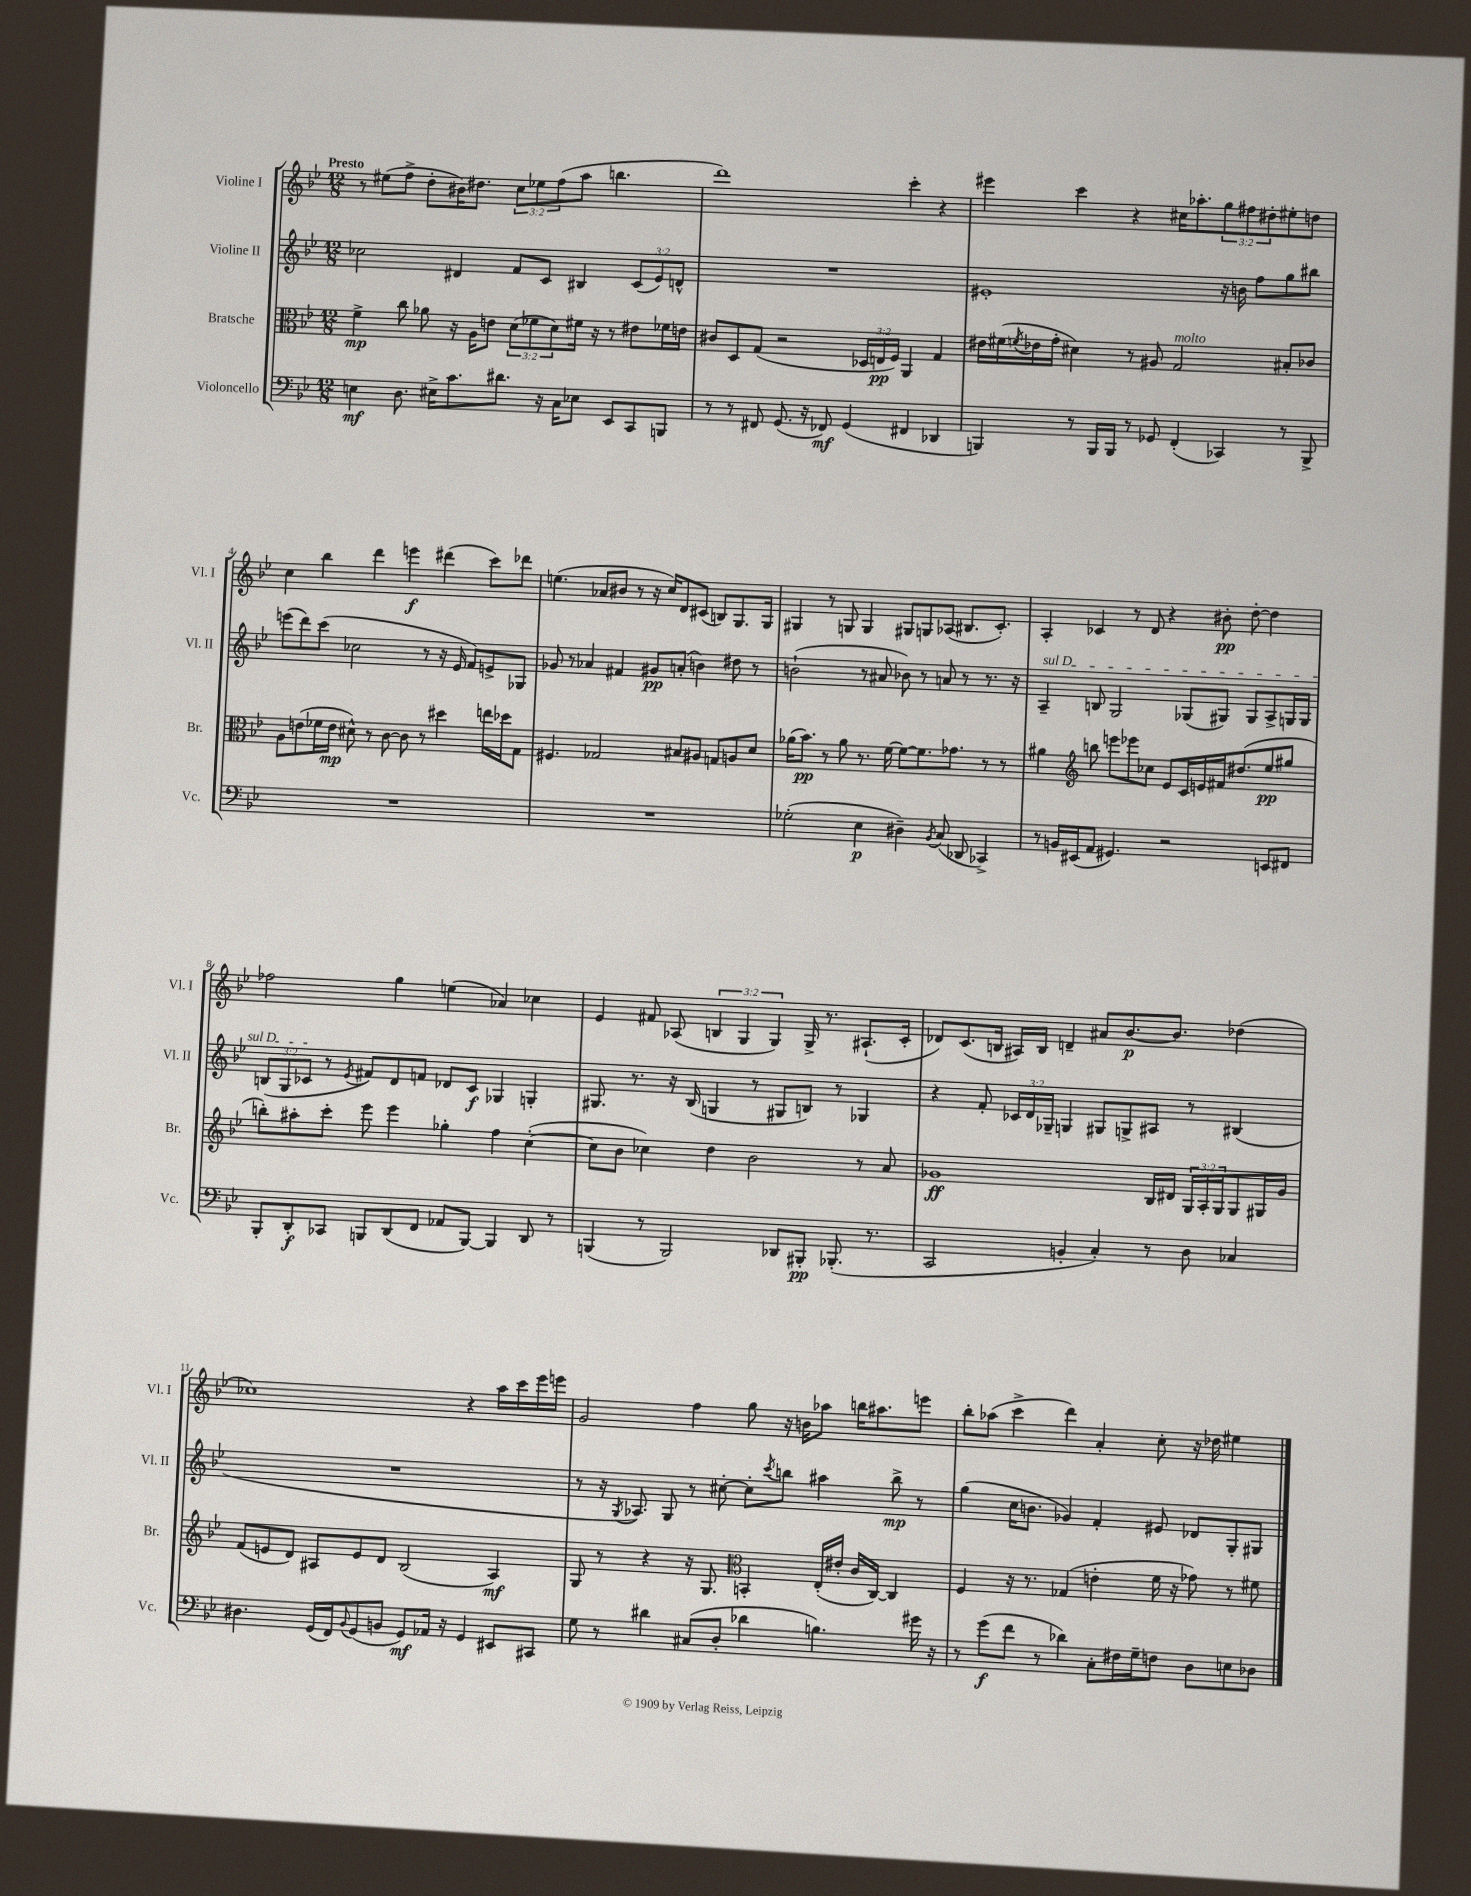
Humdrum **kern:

**kern	**dynam	**kern	**dynam	**kern	**dynam	**kern	**dynam
*part4	*part4	*part3	*part3	*part2	*part2	*part1	*part1
*staff4	*staff4	*staff3	*staff3	*staff2	*staff2	*staff1	*staff1
*I"Violoncello	*	*I"Bratsche	*	*I"Violine II	*	*I"Violine I	*
*I'Vc.	*	*I'Br.	*	*I'Vl. II	*	*I'Vl. I	*
*clefF4	*	*clefC3	*	*clefG2	*	*clefG2	*
*k[b-e-]	*	*k[b-e-]	*	*k[b-e-]	*	*k[b-e-]	*
*M12/8	*	*M12/8	*	*M12/8	*	*M12/8	*
=1	=1	=1	=1	=1	=1	=1	=1
!	!	!	!	!	!	!LO:TX:a:B:t=Presto	!
4En\	mf	4f^\	mp	2cc-X\	.	8r	.
.	.	.	.	.	.	(8ee#X\L	.
8.D\	.	8cc\	.	.	.	8ff^\J	.
.	.	8a-X\	.	.	.	8dd'\L	.
16E#X^\KL	.	.	.	.	.	.	.
8.c\	.	16r	.	4d#X/	.	16b#X\K)	.
.	.	16A\KL	.	.	.	8.dd#X\J	.
.	.	8en\J	.	.	.	.	.
8.d#X\J	.	.	.	.	.	.	.
.	.	(12d\L	.	8f/L	.	12cc\L	.
.	.	12f-X\	.	.	.	12ee-X\	.
16r	.	.	.	8c/J	.	.	.
.	.	12d\)	.	.	.	(12ff\	.
16C\KL	.	.	.	.	.	.	.
8E-X\J	.	16f#X\Jk	.	4B#X/	.	8aa\J	.
.	.	16r	.	.	.	.	.
8EE-/L	.	8r	.	.	.	4.bbn\	.
8CC/	.	8e#X\L	.	(12c/L	.	.	.
.	.	.	.	12e-/)	.	.	.
8BBBn/J	.	16f-X\L	.	.	.	.	.
.	.	.	.	12dn^^/J	.	.	.
.	.	16en\JJ	.	.	.	.	.
=2	=2	=2	=2	=2	=2	=2	=2
8r	.	8c#X/L	.	1.r	.	1ddd)	.
8r	.	8D/	.	.	.	.	.
8FF#X/	.	(8G/J	.	.	.	.	.
(8.GG/	.	2r	.	.	.	.	.
16r	.	.	.	.	.	.	.
8FF-X/)	mf	.	.	.	.	.	.
(4GG/	.	.	.	.	.	.	.
.	.	24D-X/LL	.	.	.	.	.
.	.	24En/	pp	.	.	.	.
.	.	24F/JJ)	.	.	.	.	.
4FF#X/	.	4AA/	.	.	.	4ccc'\	.
4DD-X/	.	4G/	.	.	.	4r	.
=3	=3	=3	=3	=3	=3	=3	=3
4BBBn/)	.	16e#X\LL	.	1e#X'	.	4eee#X\	.
.	.	(16f#X\	.	.	.	.	.
.	.	8qfn/	.	.	.	.	.
.	.	16e-X\	.	.	.	.	.
.	.	16g'\JJ	.	.	.	.	.
8r	.	4d#X\)	.	.	.	4ccc\	.
16BBB/LL	.	.	.	.	.	.	.
16BBB/JJ	.	.	.	.	.	.	.
8r	.	8r	.	.	.	4r	.
8GG-X/	.	8A#X/	.	.	.	.	.
!	!	!LO:TX:a:i:t=molto	!	!	!	!	!
(4FF'/	.	2G/	.	.	.	16cc#X\KL	.
.	.	.	.	.	.	8.aa-X'\	.
4CC-X/)	.	.	.	16r	.	12gg\	.
.	.	.	.	16bn\	.	.	.
.	.	.	.	.	.	12ff#X\	.
.	.	.	.	8ff\L	.	.	.
.	.	.	.	.	.	12dd#X'\	.
8r	.	8B#X'/L	.	8gg\	.	8ee#X'\	.
8BBB^/	.	8c-X/J	.	8bb#X\J	.	8ddn\J	.
!!LO:LB:g=z
=4	=4	=4	=4	=4	=4	=4	=4
1.r	.	8A\L	.	(8eeen\L	.	4cc\	.
.	.	(8en\	.	8ddd\)	.	.	.
.	.	16f-X\L	.	(8ccc\J	.	4bb-\	.
.	.	16e\JJ	mp	.	.	.	.
.	.	8d#X^^\)	.	2cc-X\	.	.	.
.	.	8r	.	.	.	4ddd\	.
.	.	[8c\	.	.	.	.	.
.	.	8c\]	.	.	.	4eeen\	f
.	.	8r	.	8r	.	.	.
.	.	4dd#X\	.	16r	.	(4ddd#X\	.
.	.	.	.	16e-/	.	.	.
.	.	.	.	8f/L)	.	.	.
.	.	16een\LL	.	8en^/	.	8ccc\L)	.
.	.	16dd-X\J	.	.	.	.	.
.	.	8G\J	.	8G-X/J	.	8ddd-X\J	.
=5	=5	=5	=5	=5	=5	=5	=5
1.r	.	4.F#X/	.	8g-X/	.	(4.een\	.
.	.	.	.	8r	.	.	.
.	.	.	.	4a-X/	.	.	.
.	.	2G-X/	.	.	.	8a-X/L	.
.	.	.	.	4f#X/	.	8b#X/J	.
.	.	.	.	.	.	8r	.
.	.	.	.	8g#X/L	pp	16r	.
.	.	.	.	.	.	16cc/KL)	.
.	.	8B#X/L	.	(8an'/J	.	8d/	.
.	.	8A#X/J	.	4bn\)	.	(8c#X/J	.
.	.	8Gn/L	.	.	.	8Bn/L)	.
.	.	8An/	.	8dd#X\	.	8.G/	.
.	.	8d/J	.	8r	.	.	.
.	.	.	.	.	.	16G/Jk	.
=6	=6	=6	=6	=6	=6	=6	=6
(2G-X'\	.	(16a-X\KL	.	(2bn`\	.	4G#X/	.
.	.	8.b-\J)	pp	.	.	.	.
.	.	8r	.	.	.	8r	.
.	.	8a-\	.	.	.	8Gn/	.
4E-\	p	8.r	.	8r	.	4G/	.
.	.	.	.	8a#X/	.	.	.
.	.	[16f\	.	.	.	.	.
4D#X~\)	.	8f\L_	.	8b-X\)	.	8G#X/L	.
.	.	8.f\]	.	8r	.	8Gn/	.
8qBB-/	.	.	.	.	.	.	.
(8C/	.	.	.	8an/	.	(8A-X/J	.
.	.	8.g-X\J	.	.	.	.	.
8DD-X/	.	.	.	8r	.	8.B#X/L	.
4CC-X^/)	.	8r	.	8.r	.	.	.
.	.	.	.	.	.	8.c'/J)	.
.	.	8r	.	.	.	.	.
.	.	.	.	16r	.	.	.
=7	=7	=7	=7	=7	=7	=7	=7
!	!	!	!	!LO:TX:a:i:t=sul D	!	!	!
8r	.	4a#X\	.	4A~/	.	4A'/	.
16BBn/LL	.	.	.	.	.	.	.
(16EE#X/J	.	.	.	.	.	.	.
*	*	*clefG2	*	*	*	*	*
8AA/J	.	8bbn\	.	8Bn/	.	4c-X/	.
4.GG#X/)	.	8eeen\L	.	2G/	.	.	.
.	.	8eee-X\	.	.	.	8r	.
.	.	8cc-X\J	.	.	.	8d/	.
2r	.	8e-/L	.	.	.	4r	.
.	.	16c/L	.	(8G-X/L	.	.	.
.	.	16en/	.	.	.	.	.
.	.	16f#X/J	.	8G#X/J)	.	8b#X'\	pp
.	.	(8.dd#X/	.	.	.	.	.
.	.	.	.	8G#/L	.	[8dd'\	.
8EEn/L	.	8ee-/	pp	8A^/	.	4dd\]	.
8FF#X/J	.	8gg#X/J	.	16Gn/L	.	.	.
.	.	.	.	16G/JJ	.	.	.
!!LO:LB:g=z
=8	=8	=8	=8	=8	=8	=8	=8
8BBB-'/L	.	8bbn'\L)	.	(12Bn/L	.	2ff-X\	.
.	.	.	.	12G/	.	.	.
8DD'/	f	8aa#X'\	.	.	.	.	.
.	.	.	.	12c-X/J	.	.	.
8CC-X/J	.	8ccc'\J	.	8r	.	.	.
.	.	.	.	8qe-/	.	.	.
8BBBn/L	.	8eee-\	.	8f#X/L)	.	.	.
(8DD/	.	4eee-\	.	8d/	.	4gg\	.
8FF/J	.	.	.	8fn/J	.	.	.
8AA-X/L	.	4gg-X'\	.	8d-X/L	.	(4een\	.
[8BBB/J)	.	.	.	8c-/J	f	.	.
4BBB/]	.	4ff\	.	4G-X/	.	4a-X/)	.
8DD/	.	([4cc'\	.	4Gn'/	.	4cc-X\	.
8r	.	.	.	.	.	.	.
=9	=9	=9	=9	=9	=9	=9	=9
(4BBBn/	.	8cc\L]	.	8.G#X/	.	4e-/	.
.	.	8b-\J	.	.	.	.	.
.	.	.	.	8.r	.	.	.
8r	.	4cc-X\)	.	.	.	8f#X/	.
2BBB/)	.	.	.	16r	.	(8A-X/	.
.	.	.	.	(16B-/	.	.	.
.	.	4dd\	.	4Gn/	.	6Bn/	.
.	.	.	.	.	.	6G/	.
.	.	2b-\	.	8r	.	.	.
.	.	.	.	.	.	6G/)	.
8DD-X/L	.	.	.	8G#X/L	.	.	.
8BBB#X'/J	pp	.	.	8Bn/J)	.	16G^/	.
.	.	.	.	.	.	8.r	.
(8.BBB-X'/	.	.	.	8r	.	.	.
.	.	8r	.	4G-X/	.	(8.A#X`/L	.
8.r	.	.	.	.	.	.	.
.	.	8a/	.	.	.	.	.
.	.	.	.	.	.	16c'/Jk	.
=10	=10	=10	=10	=10	=10	=10	=10
2CC/	.	1g-X	ff	4r	.	8d-X/L)	.
.	.	.	.	.	.	(8.c/	.
.	.	.	.	8f'/	.	.	.
.	.	.	.	.	.	16Bn/Jk	.
.	.	.	.	24c-X/LL	.	16A#X/LL)	.
.	.	.	.	24d/	.	.	.
.	.	.	.	.	.	16B/JJ	.
.	.	.	.	24G-X~/JJ	.	.	.
4BBn'/	.	.	.	4Gn/	.	4dn~/	.
4C'/)	.	.	.	8G#X/L	.	8a#X/L	.
.	.	.	.	8Gn^/	.	[8.b-/	p
8r	.	16B-/LL	.	8A#X/J	.	.	.
.	.	16d#X/JJ	.	.	.	8.b-/J]	.
8D\	.	24G/LL	.	8r	.	.	.
.	.	24A'/	.	.	.	.	.
.	.	24G/J	.	.	.	.	.
4C-X/	.	8G/	.	(4B#X/	.	(4dd-X\	.
.	.	16G#X/L	.	.	.	.	.
.	.	16g-/JJ	.	.	.	.	.
!!LO:LB:g=z
=11	=11	=11	=11	=11	=11	=11	=11
4.D#X\	.	(8f/L	.	1.r	.	1cc-X)	.
.	.	8en/	.	.	.	.	.
.	.	8d/J)	.	.	.	.	.
(16GG/LL	.	8A#X/L	.	.	.	.	.
16FF/J)	.	.	.	.	.	.	.
8qqBB-/	.	.	.	.	.	.	.
(8GG/	.	8e/	.	.	.	.	.
8BBn/J	.	8d/J	.	.	.	.	.
8GG/L)	mf	(2B-/	.	.	.	.	.
16AA-X/Jk	.	.	.	.	.	.	.
16r	.	.	.	.	.	.	.
4GG/	.	.	.	.	.	4r	.
8EE#X/L	.	4A#/)	mf	.	.	16aa\LL	.
.	.	.	.	.	.	16ccc\	.
8CC#X/J	.	.	.	.	.	16eee-\	.
.	.	.	.	.	.	16eeen\JJ	.
=12	=12	=12	=12	=12	=12	=12	=12
8G\	.	8G/	.	8r	.	2g/	.
8r	.	8r	.	16r	.	.	.
.	.	.	.	8qG/	.	.	.
.	.	.	.	8.A-X/)	.	.	.
4d#X\	.	4r	.	.	.	.	.
.	.	.	.	8G/	.	.	.
(8C#X/L	.	16r	.	8r	.	4ff\	.
.	.	8.G/	.	.	.	.	.
8D'/J	.	.	.	[8cc#X'\	.	.	.
*	*	*clefC3	*	*	*	*	*
4d-X\	.	4BBn'/	.	8cc#'\L]	.	8gg\	.
.	.	.	.	8qccc/	.	.	.
.	.	.	.	8bbn\J	.	16r	.
.	.	.	.	.	.	16bn\KL	.
4.Bn\)	.	(16E-'/LL	.	4aa#X\	.	8aa-X\J	.
.	.	16e#X'/JJ	.	.	.	.	.
.	.	16c/LL	.	.	.	16bbn\KL	.
.	.	[16C/JJ)	.	.	.	8.aa#X\	.
.	.	4C/]	.	8bb^\	mp	.	.
16g#X\	.	.	.	8r	.	8eeen\J	.
16r	.	.	.	.	.	.	.
=13	=13	=13	=13	=13	=13	=13	=13
8r	.	4F/	.	(4gg\	.	8bb-'\L	.
(8g\L	f	.	.	.	.	(8aa-X\J	.
8f\J	.	16r	.	16cc\KL	.	4ccc^\	.
.	.	8.r	.	8.bn\J	.	.	.
8r	.	.	.	.	.	.	.
4d-X\)	.	(4G-X/	.	4g-X/)	.	4ddd\)	.
8C'\L	.	4en'\	.	4f'/	.	4a'/	.
16F#X\L	.	.	.	.	.	.	.
16G~\J	.	.	.	.	.	.	.
8Fn\J	.	16f\	.	8e#X/	.	8cc'\	.
.	.	16r	.	.	.	.	.
8D\L	.	8g-X\)	.	8d-X/L	.	16r	.
.	.	.	.	.	.	16dd-X\	.
8En\	.	8r	.	8G'/	.	4ee#X\	.
8D-X\J	.	8f#X\	.	8G#X/J	.	.	.
==	==	==	==	==	==	==	==
*-	*-	*-	*-	*-	*-	*-	*-
